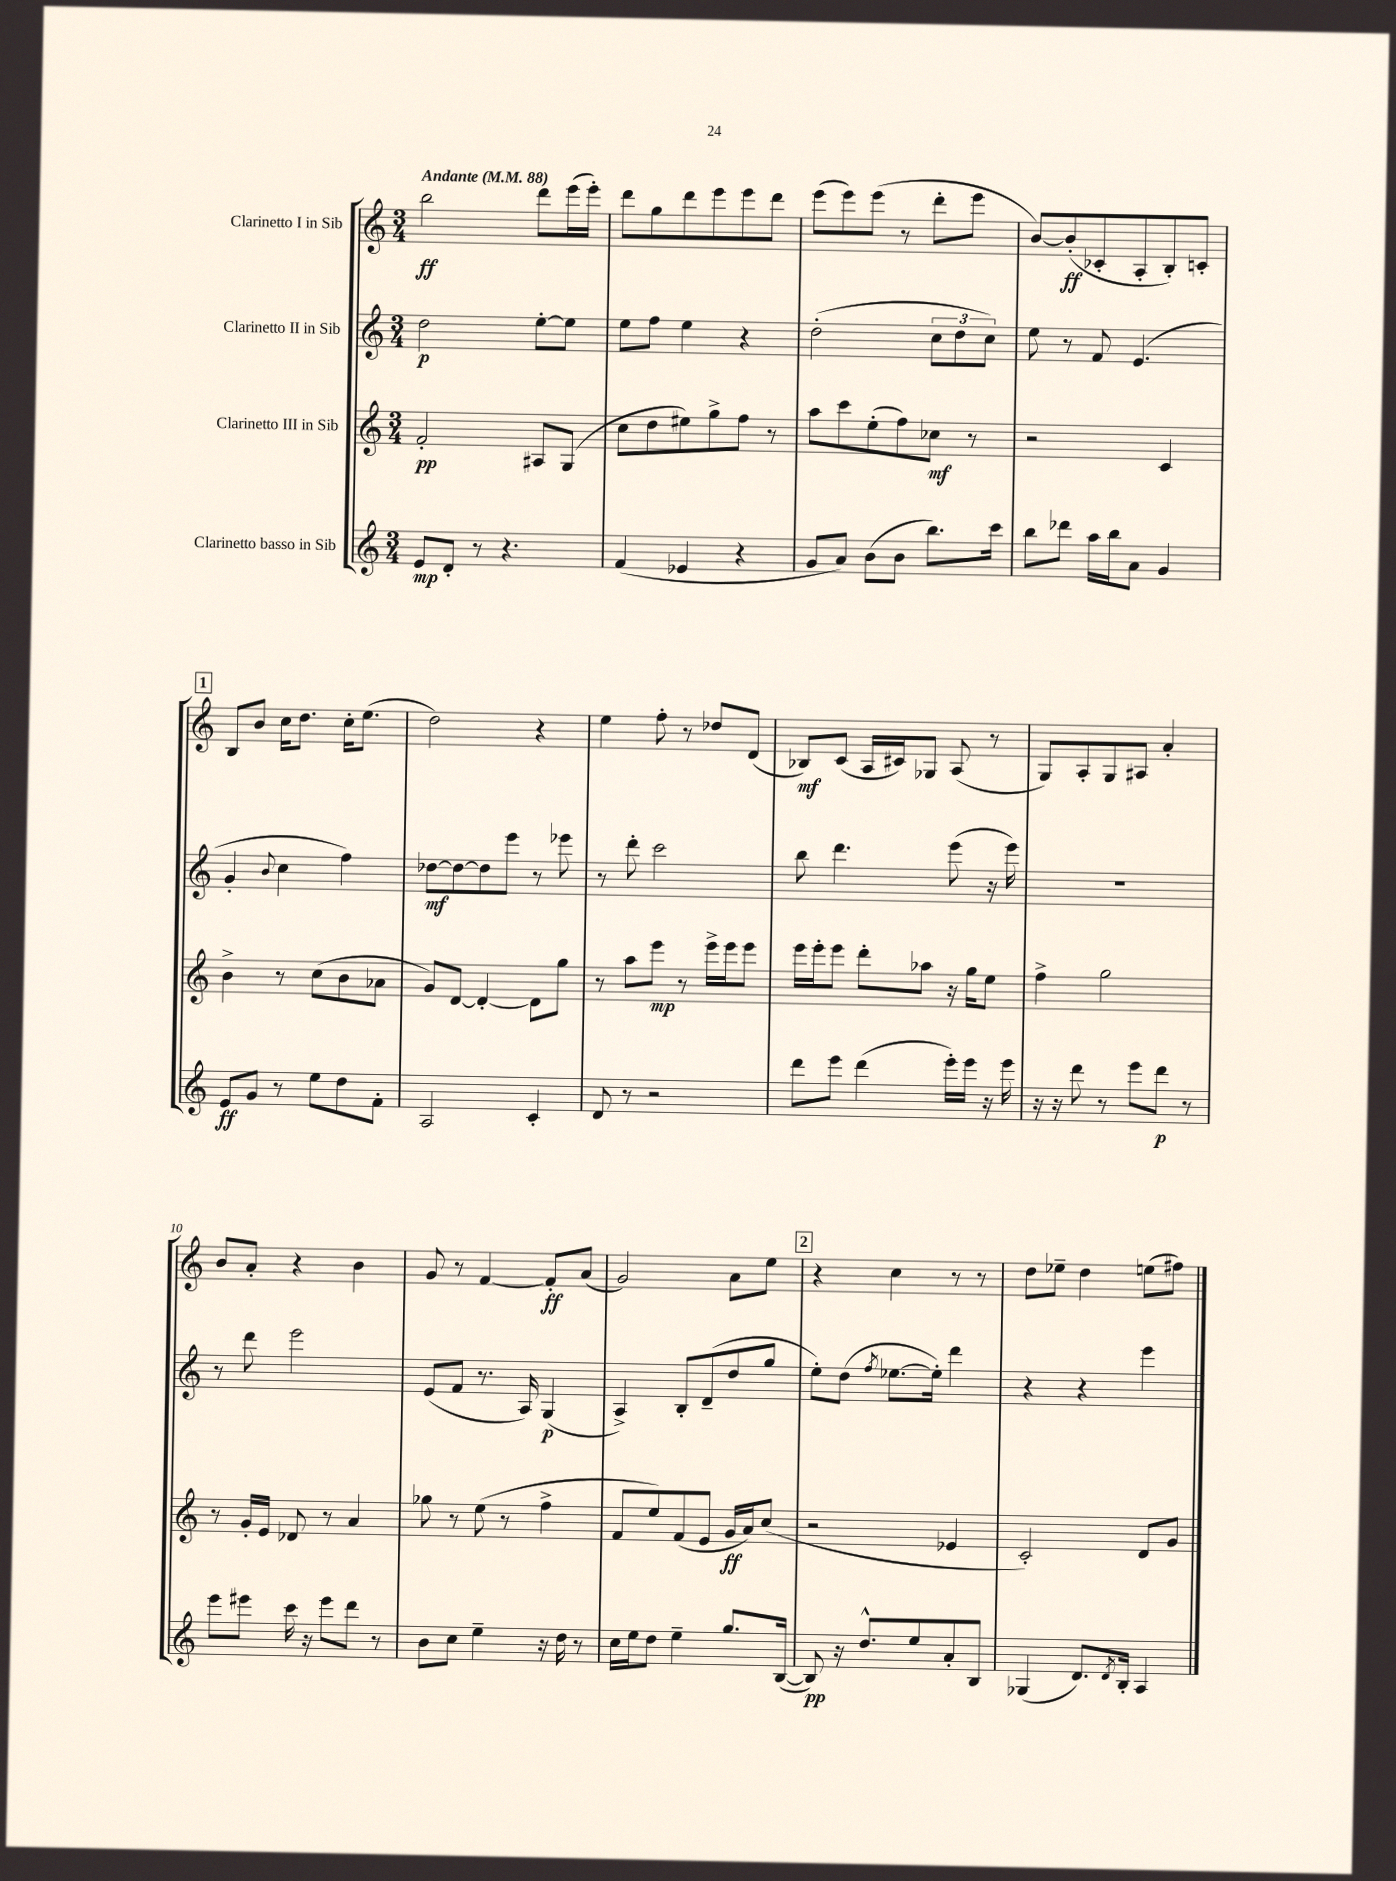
<<
\new StaffGroup <<
\new Staff = "s0" \with { instrumentName = "Clarinetto I in Sib" } {
    \clef treble \key c \major \numericTimeSignature \time 3/4 \tempo "Andante" 4 = 88
    b''2\ff d'''8 e'''16( e'''16-.) |
    d'''8 g''8 d'''8 e'''8 e'''8 d'''8 |
    e'''8( e'''8) e'''8( r8 d'''8-. e'''8 |
    b'8~) b'8-.\ff( ces'8-. a8-. b8-.) c'8-. |
    \mark \markup { \box "1" } b8 b'8 c''16 d''8. c''16-. e''8.( |
    d''2) r4 |
    e''4 f''8-. r8 des''8 d'8( |
    bes8\mf) c'8( a16 cis'16) ges8 a8( r8 |
    g8) a8-. g8 ais8 a'4-. |
    b'8 a'8-. r4 b'4 |
    g'8 r8 f'4~ f'8-.\ff a'8( |
    g'2) a'8 e''8 |
    \mark \markup { \box "2" } r4 c''4 r8 r8 |
    d''8 ees''8-- d''4 e''8( fis''8) \bar "|." |
}
\new Staff = "s1" \with { instrumentName = "Clarinetto II in Sib" } {
    \clef treble \key c \major \numericTimeSignature \time 3/4
    d''2\p e''8~-. e''8 |
    e''8 f''8 e''4 r4 |
    d''2-.( \tuplet 3/2 { c''8 d''8 c''8) } |
    e''8 r8 f'8 e'4.( |
    \mark \markup { \box "1" } g'4-. \appoggiatura { b'8 } c''4 f''4) |
    des''8~\mf des''8~ des''8 e'''8 r8 ees'''8 |
    r8 d'''8-. c'''2 |
    b''8 d'''4. e'''8( r16 e'''16) |
    R2. |
    r8 d'''8 e'''2 |
    e'8( f'8 r8. a16) g4\p( |
    a4->) b8-. d'8--( d''8 g''8 |
    \mark \markup { \box "2" } e''8-.) d''8( \acciaccatura { f''8 } ees''8.~ ees''16-.) d'''4 |
    r4 r4 e'''4 \bar "|." |
}
\new Staff = "s2" \with { instrumentName = "Clarinetto III in Sib" } {
    \clef treble \key c \major \numericTimeSignature \time 3/4
    f'2-.\pp ais8 g8( |
    c''8 d''8 eis''8) g''8-> f''8 r8 |
    a''8 c'''8 e''8-.( f''8) ces''8\mf r8 |
    r2 c'4 |
    \mark \markup { \box "1" } b'4-> r8 c''8( b'8 aes'8 |
    g'8) d'8~ d'4~-. d'8 g''8 |
    r8 a''8 e'''8\mp r8 e'''16-> e'''16 e'''8 |
    e'''16 e'''16-. e'''8 d'''8-. aes''8 r16 g''16 e''8 |
    f''4-> g''2 |
    r8 g'16-. e'16 des'8 r8 a'4 |
    ges''8 r8 e''8( r8 f''4-> |
    f'8 e''8) f'8( e'8 g'16\ff a'16) c''8( |
    \mark \markup { \box "2" } r2 ees'4 |
    c'2-.) d'8 g'8 \bar "|." |
}
\new Staff = "s3" \with { instrumentName = "Clarinetto basso in Sib" } {
    \clef treble \key c \major \numericTimeSignature \time 3/4
    e'8\mp d'8-. r8 r4. |
    f'4( ees'4 r4 |
    g'8 a'8) b'8( b'8 b''8.) c'''16 |
    b''8 des'''8 a''16 b''16 a'8 g'4 |
    \mark \markup { \box "1" } e'8\ff g'8 r8 e''8 d''8 f'8-. |
    a2 c'4-. |
    d'8 r8 r2 |
    d'''8 e'''8 d'''4( e'''16-.) e'''16 r16 e'''16 |
    r16 r16 d'''8 r8 e'''8 d'''8\p r8 |
    e'''8 eis'''8 c'''16 r16 eis'''8 d'''8 r8 |
    b'8 c''8 e''4-- r16 d''16 r8 |
    c''16 e''16 d''8 e''4-- g''8. b16~( |
    \mark \markup { \box "2" } b8\pp) r16 d''8.-^ e''8 a'8-. b8 |
    ges4( d'8.) \acciaccatura { d'8 } b16-. a4 \bar "|." |
}
>>
>>
